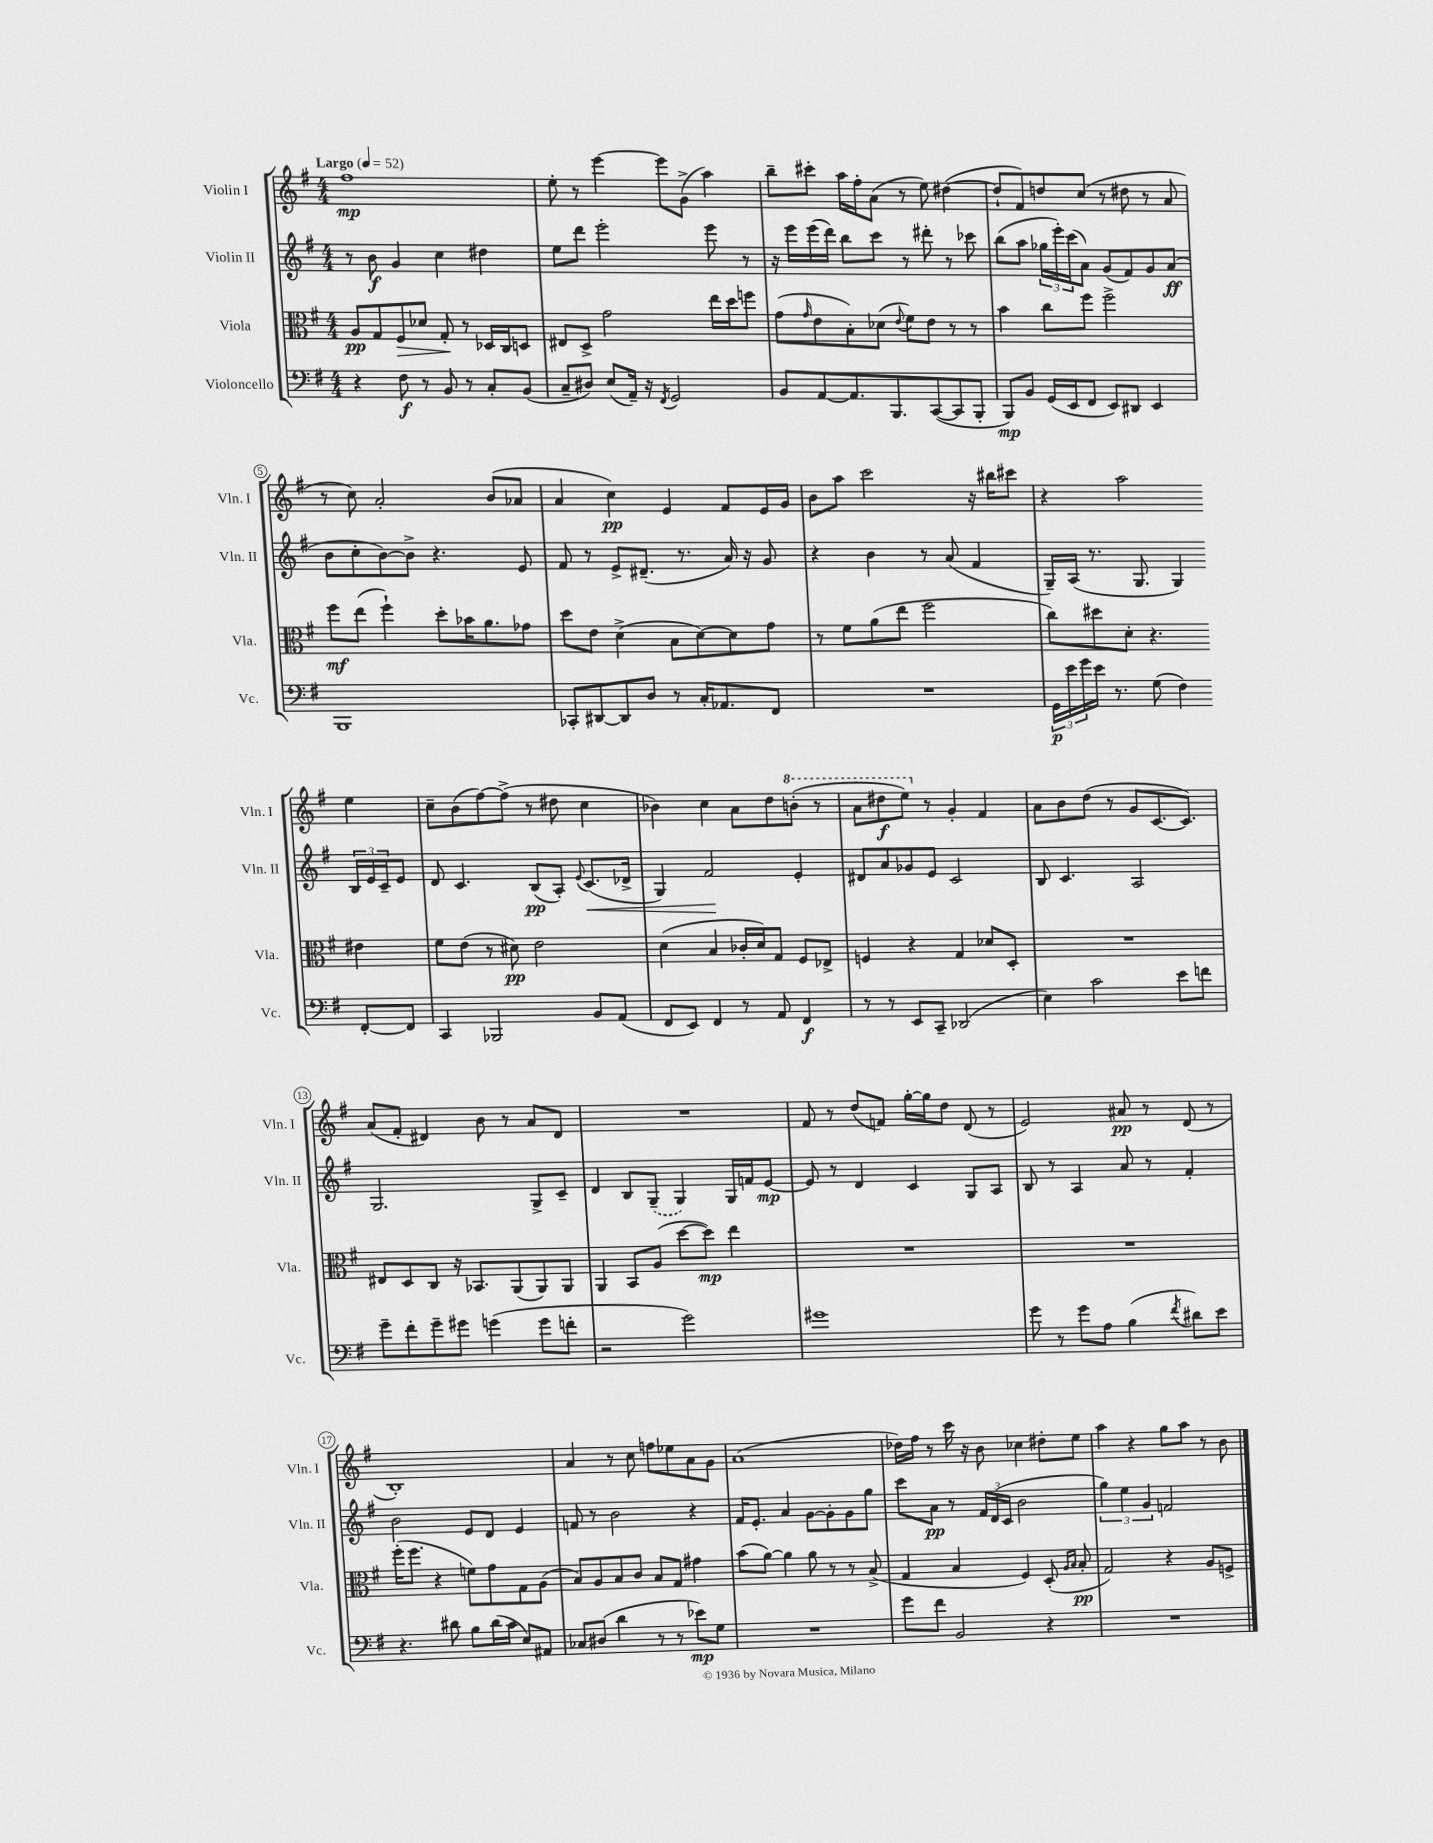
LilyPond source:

<<
\new StaffGroup <<
\new Staff = "s0" \with { instrumentName = "Violin I" shortInstrumentName = "Vln. I" } {
    \clef treble \key g \major \numericTimeSignature \time 4/4 \tempo "Largo" 4 = 52
    fis''1\mp |
    e''8-. r8 e'''4~ e'''8 g'8->( a''4) |
    b''8-- cis'''8-. a''16 fis''16-. a'8( r8 e''8) dis''4~( |
    dis''8-! fis'8) d''8 c''8( r8 dis''8 r8 a'8 |
    r8 c''8) a'2-. b'8( aes'8 |
    a'4 c''4\pp) e'4 fis'8 e'16 g'16 |
    b'8 a''8 c'''2 r16 bis''16 cis'''8 |
    r4 a''2 e''4 |
    c''8-- b'8( fis''8~) fis''8->( r8 dis''8 c''4 |
    bes'4) c''4 a'8 d''8 \ottava #1 b''!8-.( r8 |
    a''8 dis'''8\f e'''8) \ottava #0 r8 g'4-. fis'4 |
    a'8 b'8 d''8( r8 g'8 c'8.~ c'8.) |
    a'8( fis'8-. dis'4) b'8 r8 a'8 dis'8 |
    R1 |
    fis'8 r8 d''8( f'8) g''16~-. g''16 d''8 d'8( r8 |
    e'2) ais'8\pp r8 d'8( r8 |
    b1-.) |
    a'4 r8 c''8 f''8 ees''8 a'8 g'8 |
    a'1( |
    des''16) fis''16 r8 c'''16 r16 b'8 ces''4 dis''8-. e''8 |
    a''4 r4 g''8 a''8 r8 b'8 \bar "|." |
}
\new Staff = "s1" \with { instrumentName = "Violin II" shortInstrumentName = "Vln. II" } {
    \clef treble \key g \major \numericTimeSignature \time 4/4
    r8 b'8\f g'4 c''4 dis''4 |
    e''8 d'''8 e'''2-. e'''8 r8 |
    r16 e'''16 e'''16( d'''16) b''8 c'''8 r8 dis'''8-. r8 ces'''8 |
    b''8( a''8 \tuplet 3/2 { ges''16 e'''16-.) c'''16( } a'8) g'8( fis'8) g'8 a'8\ff( |
    b'8 c''8-. b'8~) b'8-> r4. e'8 |
    fis'8 r8 e'8-> dis'8.--( r8. a'16) r16 g'8 |
    r4 b'4 r8 a'8( fis'4 |
    g16--) a16( r8. g8. g4) \tuplet 3/2 { b16 e'16 c'16-- } e'8 |
    d'8 c'4. b8\pp( a8-.) \appoggiatura { e'8 } c'8.\<( des'16-> |
    g4) fis'2\! e'4-. |
    dis'8 a'8 ges'8 e'8 c'2 |
    b8 c'4. a2 |
    g2. g8-> c'8-- |
    d'4 b8 \once \slurDashed g8--( g4) g16 f'16 e'8~\mp |
    e'8 r8 d'4 c'4 g8 a8 |
    b8 r8 a4 a'8 r8 fis'4-. |
    b'2 e'8 d'8 e'4 |
    f'8 r8 b'2 r4 |
    fis'16 e'8.-. a'4 g'8~ g'8-. g'8 g''8 |
    c'''8 a'8\pp r8 \tuplet 3/2 { fis'16 d'16( c'16 } b'2 |
    \tuplet 3/2 { g''4) e''4 g'4 } f'2 \bar "|." |
}
\new Staff = "s2" \with { instrumentName = "Viola" shortInstrumentName = "Vla." } {
    \clef alto \key g \major \numericTimeSignature \time 4/4
    a8\pp g8 fis8\> des'8 g8-.\! r8 des16 c16 d8 |
    eis8 d8-> g'2 e''16 d''16 f''8 |
    g'8( \grace { g'16 } e'8 b8-.) des'8( \appoggiatura { e'8 } fis'8) e'8 r8 r8 |
    b'4 c''8 fis''8 fis''2-> |
    fis''8\mf e''8( fis''4-!) d''8-. bes'16 a'8. ges'8 |
    d''8 e'8 d'4->( b8 d'8~) d'8 g'8 |
    r8 fis'8 a'8( e''8 fis''2 |
    c''8) dis''8 d'8-. r4. eis'4 |
    fis'8 e'8( r8 dis'8\pp) e'2 |
    d'4( b4 ces'16-. d'16) g8 fis8 ees8-> |
    f4 r4 g4 des'8 d8-. |
    R1 |
    eis8 d8 c8 r16 bes,8. a,8( a,8) a,8 |
    a,4 b,8 a8( d''8~ d''8\mp) e''4 |
    R1 |
    R1 |
    fis''16-.( fis''8. r4 f'8) g'8 g8 a8( |
    b8) a8 b8 c'8 b8 g8 gis'4 |
    b'8( a'8~) a'4 a'8 r8 r8 b8->( |
    g4 b4 fis4) d8-.( \grace { a16 b16 } b8-.\pp |
    g2) r4 a8 f8-> \bar "|." |
}
\new Staff = "s3" \with { instrumentName = "Violoncello" shortInstrumentName = "Vc." } {
    \clef bass \key g \major \numericTimeSignature \time 4/4
    r4 fis8\f r8 b,8 r8 c8-. b,8( |
    c8-- dis8) e8( a,16--) r16 \acciaccatura { fis,8 } g,2 |
    b,8 a,8~ a,8. b,,8. c,8~( c,8 b,,8-. |
    b,,8\mp) b,8 g,16( e,16 fis,8 e,8) dis,8 e,4 |
    b,,1 |
    ces,8-. dis,8~ dis,8 d8 r8 c16-. aes,8. fis,8 |
    R1 |
    \tuplet 3/2 { g,16\p e'16 g'16 } e'16 r8. g8( fis4) fis,8~-. fis,8 |
    c,4 bes,,2 b,8 a,8( |
    fis,8 e,8) fis,4 r8 a,8 fis,4\f |
    r8 r8 e,8 c,8-- des,2( |
    e4) c'2 e'8 f'8 |
    g'8-- fis'8-. g'8-- gis'8 g'4( g'8 f'8-. |
    r2 g'2) |
    gis'1 |
    g'8 r8 g'8 a8 b4( \acciaccatura { fis'8 } dis'8) e'8 |
    r4. dis'8 b8 dis'16( c'16 e8) ais,8 |
    ces8 dis8( d'4 r8 r8 ees'8\mp) g8 |
    R1 |
    g'8 fis'8 b,2 r4 |
    R1 \bar "|." |
}
>>
>>
\layout { \context { \Score \override BarNumber.stencil = #(make-stencil-circler 0.1 0.3 ly:text-interface::print) } }
